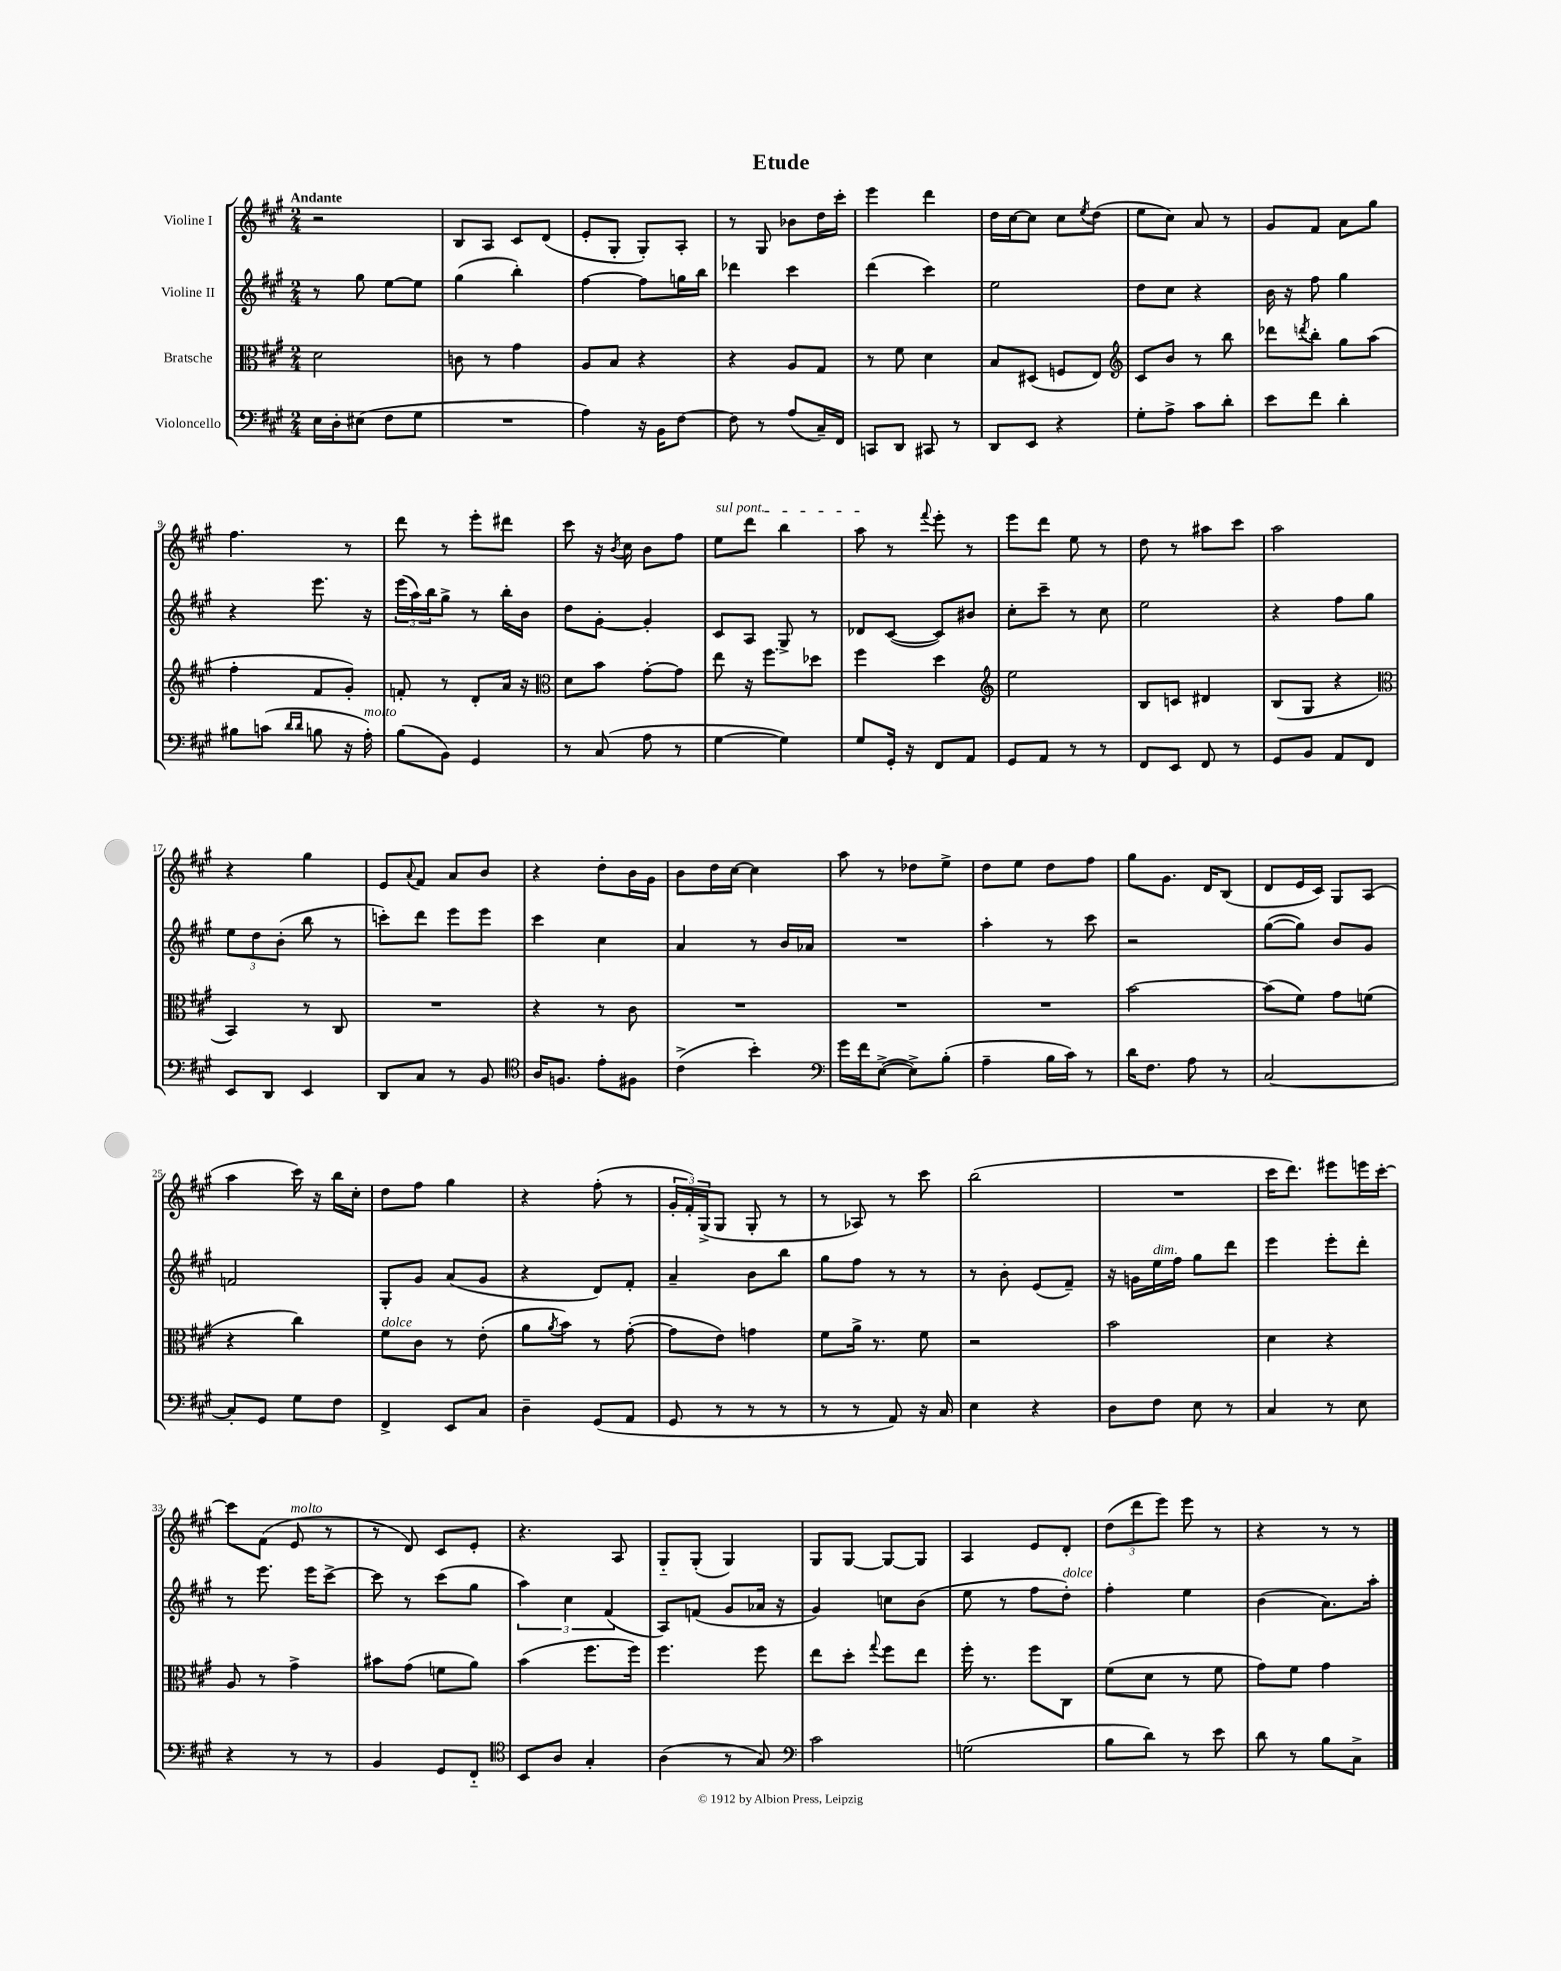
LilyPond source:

\header { title = "Etude" }
<<
\new StaffGroup <<
\new Staff = "s0" \with { instrumentName = "Violine I" } {
    \clef treble \key a \major \numericTimeSignature \time 2/4 \tempo "Andante"
    r2 |
    b8 a8 cis'8 d'8( |
    e'8-. gis8-. gis8-.) a8-. |
    r8 gis8 bes'8 d''16 cis'''16-. |
    e'''4 d'''4 |
    d''16 cis''16~ cis''8 cis''8 \acciaccatura { e''8 } d''8( |
    e''8 cis''8) a'8 r8 |
    gis'8 fis'8 a'8 gis''8 |
    fis''4. r8 |
    d'''8 r8 e'''8-. dis'''8 |
    cis'''8 r16 \acciaccatura { b'8 } cis''16 b'8 fis''8 |
    \once \override TextSpanner.bound-details.left.text = \markup { \italic "sul pont." } e''8\startTextSpan d'''8 b''4 |
    a''8\stopTextSpan r8 \appoggiatura { fis'''8 } e'''8-. r8 |
    e'''8 d'''8 e''8 r8 |
    d''8 r8 ais''8 cis'''8 |
    a''2 |
    r4 gis''4 |
    e'8 \appoggiatura { a'8 } fis'8 a'8 b'8 |
    r4 d''8-. b'16 gis'16 |
    b'8 d''16 cis''16~ cis''4 |
    a''8 r8 des''8 e''8-> |
    d''8 e''8 d''8 fis''8 |
    gis''8 gis'8. d'16 b8( |
    d'8 e'16 cis'16) gis8 a8( |
    a''4 cis'''16) r16 b''16 cis''16-. |
    d''8 fis''8 gis''4 |
    r4 fis''8-.( r8 |
    \tuplet 3/2 { gis'16-. fis'16-.) gis16->( } gis8 gis8-. r8 |
    r8 aes8) r8 cis'''8 |
    b''2( |
    R2 |
    cis'''16 d'''8.) eis'''8 e'''16 cis'''16~-. |
    cis'''8 fis'8( e'8^\markup { \italic "molto" } r8 |
    r8 d'8) cis'8 e'8-. |
    r4. a8 |
    gis8-_ gis8-.( gis4) |
    gis8 gis8~ gis8~ gis8 |
    a4 e'8 d'8-. |
    \tuplet 3/2 { d''8( d'''8 e'''8) } e'''8 r8 |
    r4 r8 r8 \bar "|." |
}
\new Staff = "s1" \with { instrumentName = "Violine II" } {
    \clef treble \key a \major \numericTimeSignature \time 2/4
    r8 gis''8 e''8~ e''8 |
    gis''4( b''4-.) |
    fis''4~ fis''8 g''16 b''16 |
    des'''4 cis'''4 |
    d'''4( cis'''4) |
    e''2 |
    d''8 cis''8 r4 |
    b'16 r16 fis''8 gis''4 |
    r4 e'''8. r16 |
    \tuplet 3/2 { e'''16( a''16) b''16 } gis''8-> r8 b''16-. b'16 |
    d''8 gis'8~-. gis'4-. |
    cis'8 a8 gis8-> r8 |
    des'8 cis'8~( cis'8) bis'8 |
    cis''8-. cis'''8-- r8 cis''8 |
    e''2 |
    r4 fis''8 gis''8 |
    \tuplet 3/2 { e''8 d''8 b'8-.( } b''8 r8 |
    c'''8-.) d'''8 e'''8 e'''8 |
    cis'''4 cis''4 |
    a'4 r8 b'16 aes'16 |
    R2 |
    a''4-. r8 cis'''8 |
    r2 |
    gis''8~( gis''8) b'8 gis'8 |
    f'2 |
    gis8-. gis'8 a'8( gis'8 |
    r4 d'8) fis'8-. |
    a'4-- b'8 b''8 |
    gis''8 fis''8 r8 r8 |
    r8 b'8-. e'8( fis'8--) |
    r16 g'16 e''16^\markup { \italic "dim." } fis''16 gis''8 d'''8 |
    e'''4 e'''8-. d'''8-. |
    r8 e'''8. e'''16 cis'''8~-> |
    cis'''8 r8 cis'''8( gis''8 |
    \tuplet 3/2 { a''4) cis''4 fis'4( } |
    a8) f'8( gis'8 aes'16 r16 |
    gis'4) c''8 b'8( |
    e''8 r8 fis''8 d''8-.^\markup { \italic "dolce" }) |
    fis''4-. e''4 |
    b'4( a'8.) a''16-. \bar "|." |
}
\new Staff = "s2" \with { instrumentName = "Bratsche" } {
    \clef alto \key a \major \numericTimeSignature \time 2/4
    d'2 |
    c'8 r8 gis'4 |
    a8 b8 r4 |
    r4 a8 gis8 |
    r8 fis'8 d'4 |
    b8 dis8( f8 e8) |
    \clef treble cis'8 b'8 r8 b''8 |
    des'''8 \acciaccatura { d'''8 } b''8-. gis''8 a''8( |
    fis''4-. fis'8 gis'8-.) |
    f'8-. r8 d'8-. a'16 r16 |
    \clef alto d'8 b'8 gis'8~-. gis'8 |
    e''8 r16 fis''8. des''8 |
    fis''4 d''4 |
    \clef treble e''2 |
    b8 c'8 dis'4 |
    b8( gis8 r4 |
    \clef alto b,4) r8 cis8 |
    R2 |
    r4 r8 cis'8 |
    R2 |
    R2 |
    R2 |
    b'2~ |
    b'8( fis'8) gis'8 f'8( |
    r4 cis''4) |
    fis'8^\markup { \italic "dolce" } cis'8 r8 e'8-.( |
    a'8 \acciaccatura { a'8 } b'8) r8 gis'8~-.( |
    gis'8 e'8) g'4 |
    fis'8 a'16-> r8. fis'8 |
    r2 |
    b'2 |
    d'4 r4 |
    a8 r8 gis'4-> |
    bis'8 gis'8( f'8 a'8) |
    b'4( fis''8. fis''16) |
    fis''4. fis''8 |
    e''8 d''8-. \appoggiatura { gis''8 } fis''8 e''8 |
    fis''16-. r8. fis''8 cis8 |
    fis'8( d'8 r8 fis'8 |
    gis'8) fis'8 gis'4 \bar "|." |
}
\new Staff = "s3" \with { instrumentName = "Violoncello" } {
    \clef bass \key a \major \numericTimeSignature \time 2/4
    e16 d16-. eis8( fis8 gis8 |
    R2 |
    a4) r16 b,16 fis8~ |
    fis8 r8 a8( cis16--) fis,16 |
    c,8 d,8 cis,8 r8 |
    d,8 e,8 r4 |
    gis8-. a8-> cis'8 d'8-. |
    e'8 fis'8 d'4-. |
    bis8 c'8( \grace { d'16 d'16 } b8 r16 a16-.^\markup { \italic "molto" }) |
    b8( b,8) gis,4 |
    r8 cis8( a8 r8 |
    gis4~ gis4) |
    gis8 gis,16-. r16 fis,8 a,8 |
    gis,8 a,8 r8 r8 |
    fis,8 e,8 fis,8 r8 |
    gis,8 b,8 a,8 fis,8 |
    e,8 d,8 e,4 |
    d,8 cis8 r8 b,8 |
    \clef tenor a16 f8. e'8-. fis8 |
    cis'4->( b'4-.) |
    \clef bass gis'16 fis'16 e8~->( e8->) b8-.( |
    a4-- b16 cis'16) r8 |
    d'16 fis8. a8 r8 |
    cis2~ |
    cis8-. gis,8 gis8 fis8 |
    fis,4-> e,8 cis8 |
    d4-- gis,8( a,8 |
    gis,8 r8 r8 r8 |
    r8 r8 a,8) r16 cis16 |
    e4 r4 |
    d8 fis8 e8 r8 |
    cis4 r8 e8 |
    r4 r8 r8 |
    b,4 gis,8 fis,8-_ |
    \clef tenor b,8 a8 gis4-. |
    a4( r8 gis8) |
    \clef bass cis'2 |
    g2( |
    b8 d'8) r8 e'8 |
    d'8 r8 b8 cis8-> \bar "|." |
}
>>
>>
